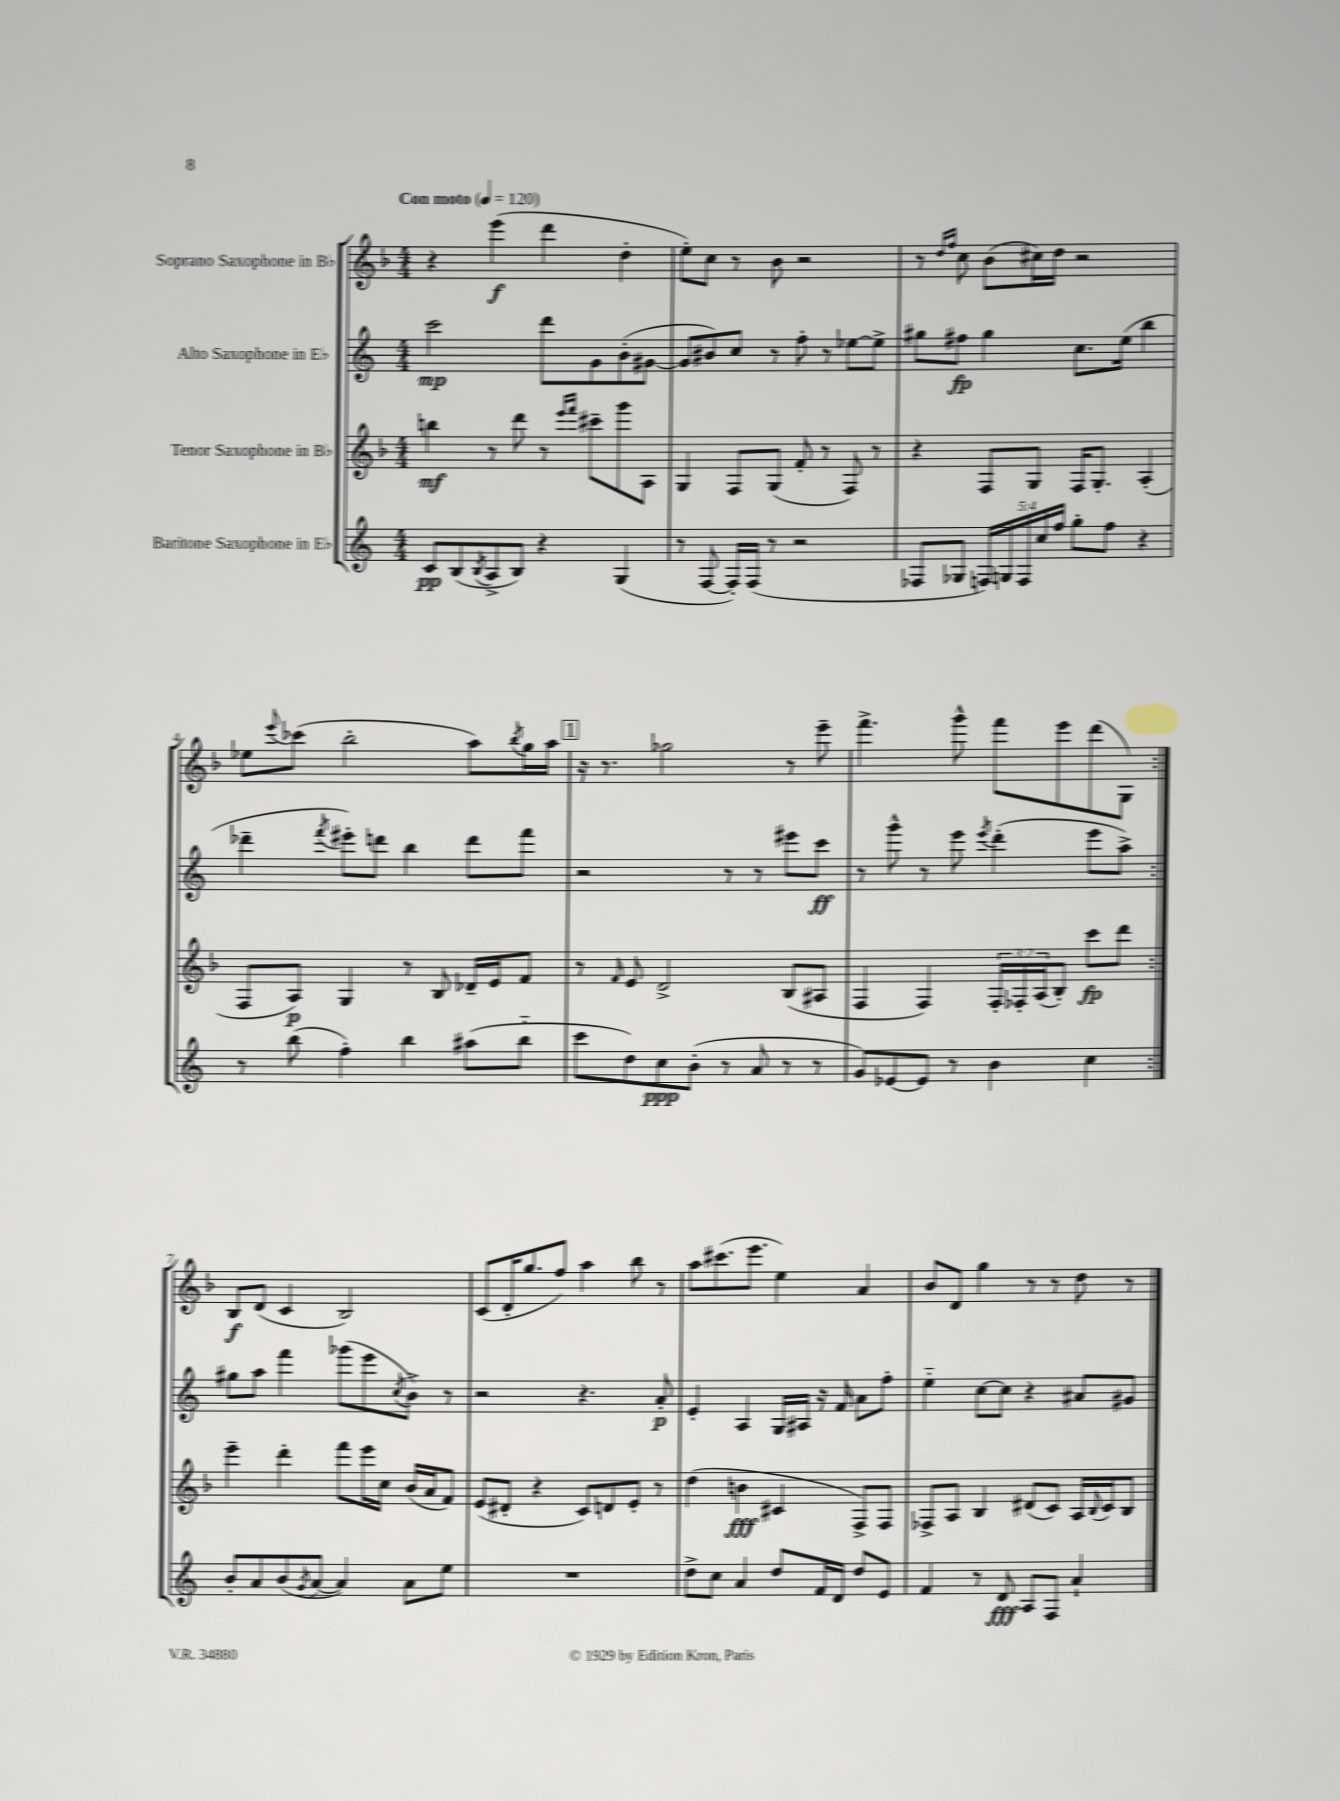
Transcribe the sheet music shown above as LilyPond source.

<<
\new StaffGroup <<
\new Staff = "s0" \with { instrumentName = "Soprano Saxophone in Bb" } {
    \clef treble \key f \major \numericTimeSignature \time 4/4 \tempo "Con moto" 4 = 120
    \repeat volta 2 { r4 e'''4\f( d'''4 d''4-. |
    e''8-.) c''8 r8 bes'8 r2 |
    r8 \grace { d''16 f''16 } c''8 bes'8( cis''16) d''16 r2 |
    ees''8 \appoggiatura { e'''8 } ces'''8( bes''2-. a''8) \acciaccatura { bes''8 } g''16 a''16 |
    \mark \markup { \box "1" } r16 r8. ges''2 r8 e'''8-- |
    f'''4.-> g'''8-^ f'''8 e'''8 d'''8( g8) | }
    bes8\f d'8( c'4 bes2) |
    c'8( d'16-. g''8. f''8) a''4 bes''8 r8 |
    a''8 cis'''8.( e'''8. e''4) a'4 |
    bes'8 d'8 g''4 r8 r8 d''8 r8 \bar "|." |
}
\new Staff = "s1" \with { instrumentName = "Alto Saxophone in Eb" } {
    \clef treble \key c \major \numericTimeSignature \time 4/4
    \repeat volta 2 { c'''2\mp d'''8 g'8 b'8-.( gis'8~ |
    gis'8 bis'8) c''8 r8 f''8-. r8 ees''8~ ees''8-> |
    gis''8 fis''8\fp gis''4 c''8. e''16( b''4 |
    des'''4-- \acciaccatura { f'''8 } eis'''8-.) d'''8 b''4 d'''8 f'''8 |
    \mark \markup { \box "1" } r2 r8 r8 eis'''8 c'''8\ff |
    r8 g'''8-^ r8 e'''8 \acciaccatura { e'''8 } d'''4-.( e'''8 a''8->) | }
    gis''8 a''8 f'''4 ges'''8( e'''8 \acciaccatura { c''8 } b'8->) r8 |
    r2 r4. a'8-.\p |
    e'4-. a4 g16 ais16 r16 f'16 a'8 f''8-. |
    e''4-_ c''8~ c''8 r4 ais'8 gis'8 \bar "|." |
}
\new Staff = "s2" \with { instrumentName = "Tenor Saxophone in Bb" } {
    \clef treble \key f \major \numericTimeSignature \time 4/4 \override Staff.TupletNumber.text = #tuplet-number::calc-fraction-text
    \repeat volta 2 { b''4\mf r8 d'''8 r8 \grace { e'''16 f'''16 } cis'''8-- g'''8 a8 |
    g4 f8 g8( f'8-. r8 f8) r8 |
    r4 f8 g8 f16 g8.-. a4-.( |
    f8 a8\p) g4 r8 bes8 des'16-- e'16 f'8 |
    \mark \markup { \box "1" } r8 \grace { f'16 } e'8 d'2-> bes8( ais8 |
    f4 f4) \tuplet 3/2 { f16-. fes16-. a16( } bes8-.) c'''8\fp d'''8 | }
    e'''4-- d'''4-. f'''8 e'''16 c''16 bes'16( a'16 f'8) |
    e'8( dis'8-. r4 c'8) d'8 e'8-. r8 |
    d''4( b'4\fff cis'4 f8->) f8 |
    fes8-> a8 bes4 dis'8( c'8) a16 \appoggiatura { bes8 } c'16 bes8 \bar "|." |
}
\new Staff = "s3" \with { instrumentName = "Baritone Saxophone in Eb" } {
    \clef treble \key c \major \numericTimeSignature \time 4/4 \override Staff.TupletNumber.text = #tuplet-number::calc-fraction-text
    \repeat volta 2 { c'8\pp b8( \acciaccatura { b8 } a8-> b8) r4 g4( |
    r8 f8~ f16-.) f16( r8 r2 |
    fes8 ges8 \tuplet 5/4 { f16) g16 f16 c''16 f''16 } g''8-. f''8 r4 |
    r8 b''8( f''4-.) b''4 ais''8( b''8-_ |
    \mark \markup { \box "1" } c'''8 d''8) c''8\ppp b'8-.( r8 a'8 r8 r8 |
    g'8) ees'8~ ees'8 r8 b'4 c''4 | }
    b'8-. a'8 b'8( \acciaccatura { g'8 } a'8~ a'4) a'8 e''8 |
    R1 |
    d''8-> c''8 a'4 d''8 f'16 d'16 d''8 e'8 |
    f'4 r8 d'8\fff a8 f8 a'4-! \bar "|." |
}
>>
>>
